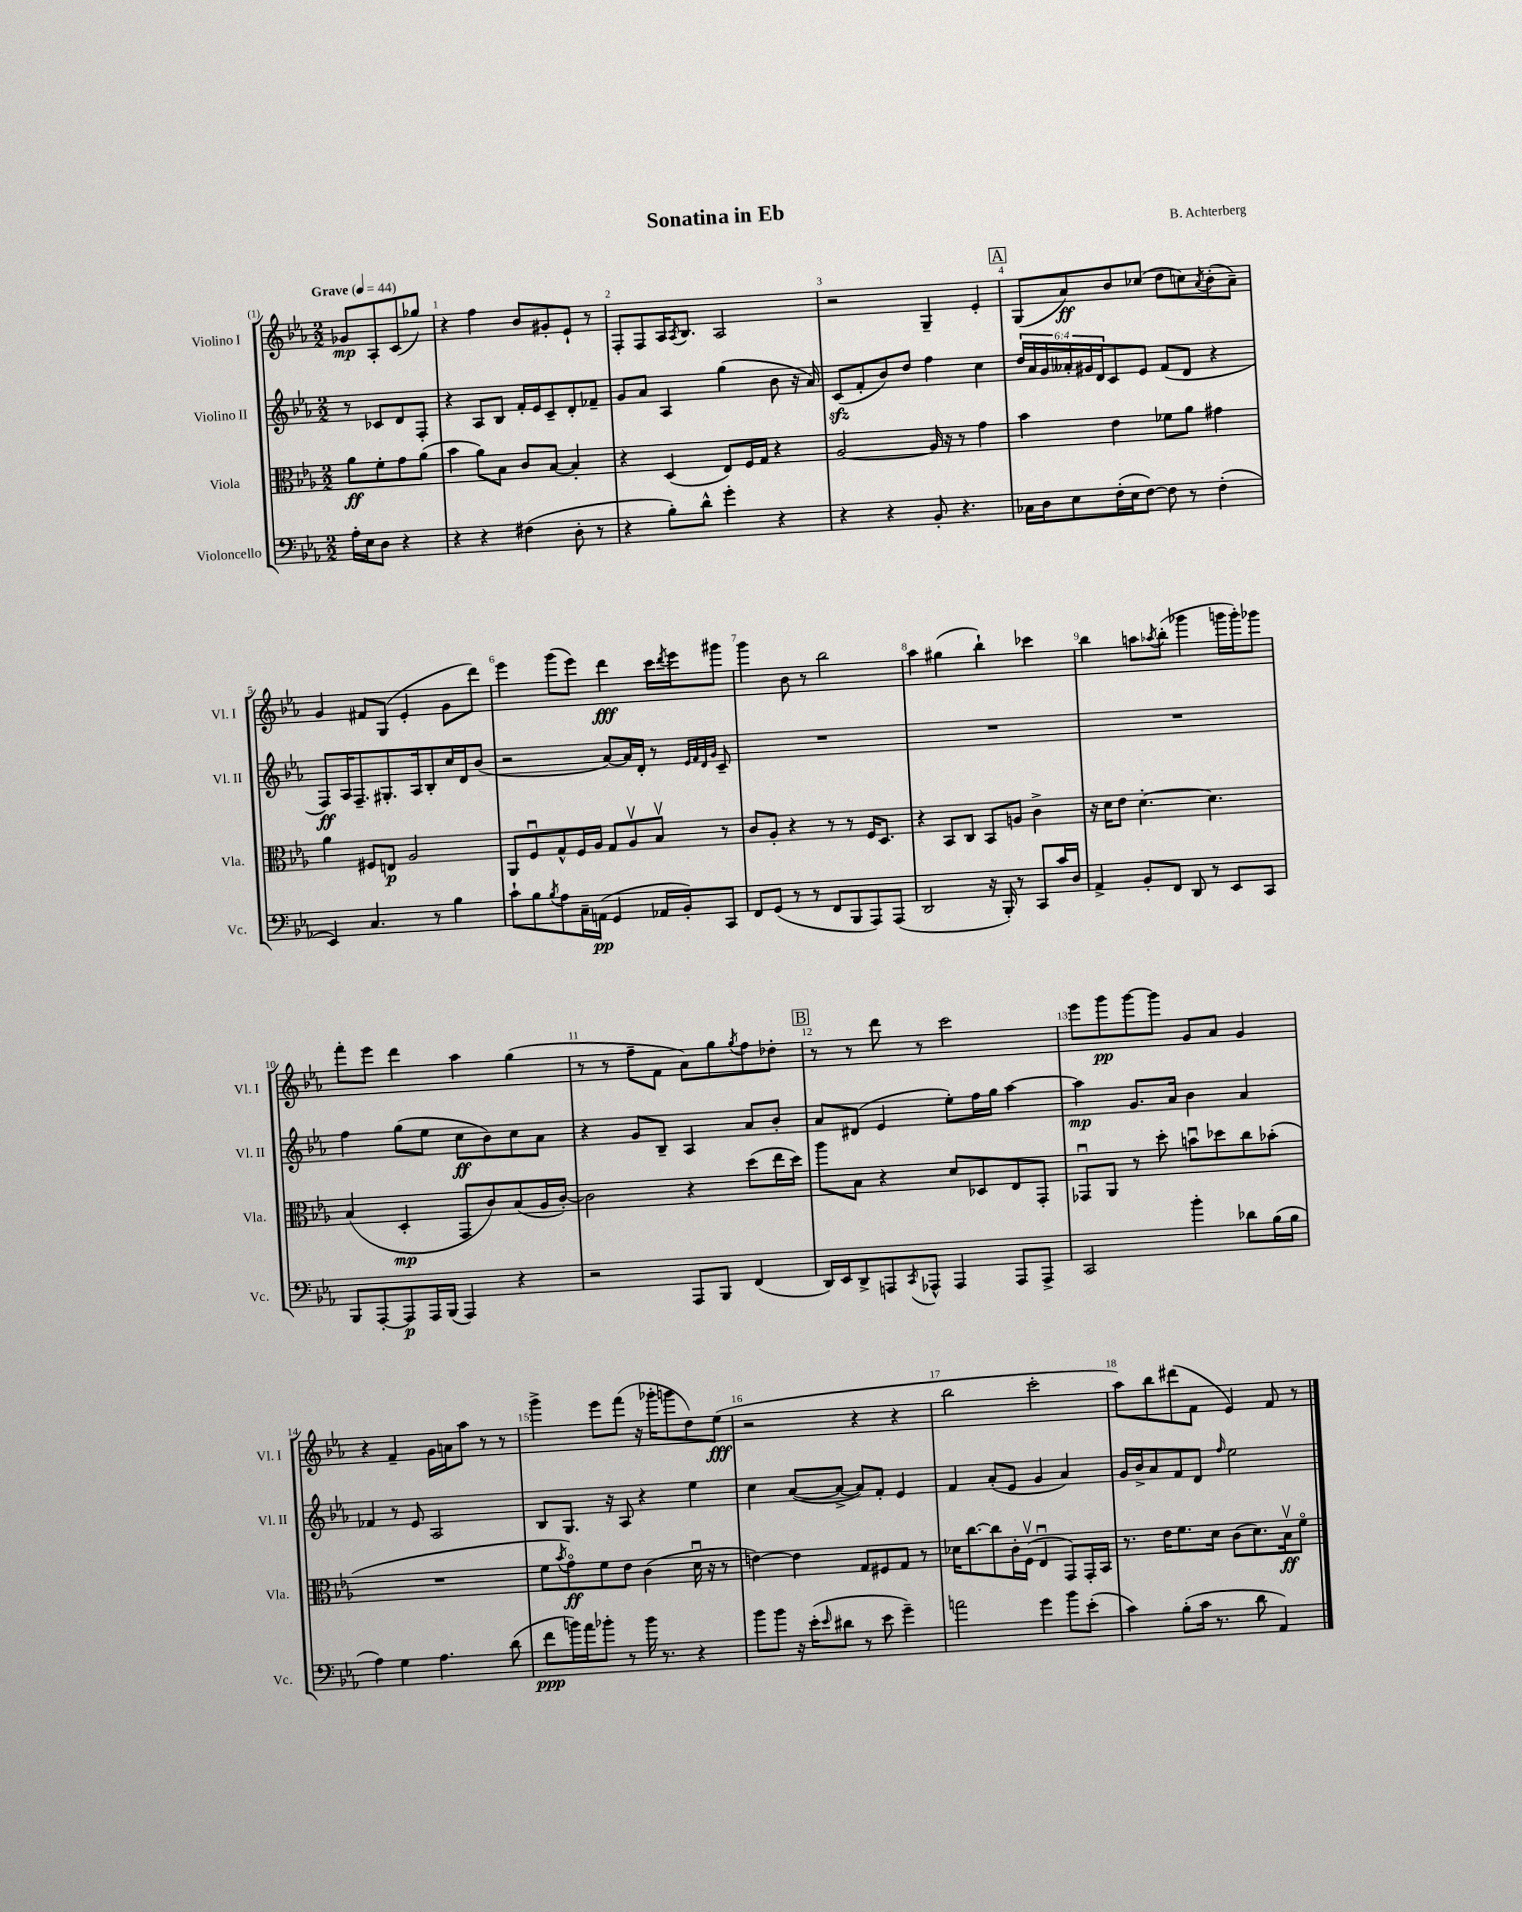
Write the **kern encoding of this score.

**kern	**kern	**kern	**kern
*staff4	*staff3	*staff2	*staff1
*clefF4	*clefC3	*clefG2	*clefG2
*k[b-e-a-]	*k[b-e-a-]	*k[b-e-a-]	*k[b-e-a-]
*M2/2	*M2/2	*M2/2	*M2/2
*MM44	*MM44	*MM44	*MM44
16A-'\LL	8a-\L	8r	8g-/L
16E-\J	.	.	.
8D\J	8f'\	8c-/L	8A-'/
4r	8g\	8d/	(8c/
.	(8a-\J	8F'/J	8gg-/J)
=	=	=	=
4r	4b-\	4r	4r
4r	8a-\L)	8A-/L	4ff\
.	8B-\J	8B-/J	.
(4F#\	8c/L	16f'/LL	8b-/L
.	.	16e-/J	.
.	[8B-/J	8c~/	8g#'/
8D'\	4B-'/]	8d'/	8e-`/J
8r	.	8f-~/J	8r
=	=	=	=
4r	4r	8g/L	8F'/L
.	.	8a-/J	8F/
8B-'\L)	(4D/	4A-/	16A-/K
.	.	.	8qA-/
.	.	.	8.B-/J
8d^^\J	.	.	.
4g'\	8E-/L)	(4gg\	2A-/
.	16F/L	.	.
.	16G/JJ	.	.
4r	4r	8b-\	.
.	.	16r	.
.	.	16a-/)	.
=	=	=	=
4r	[2A-/	(8c/L	2r
.	.	8f'/	.
4r	.	8b-/)	.
.	.	8dd/J	.
8BB-'/	16A-/]	4ff\	4G~/
.	16r	.	.
4.r	8r	.	.
.	4g\	4cc\	4e-'/
=	=	=	=
16C-\LL	4b-\	24dd/LL	(8G/L
.	.	24a-/	.
16D\J	.	.	.
.	.	24g/	.
8E-\	.	24a--'/	8a-/)
.	.	24g#/	.
.	.	24d/J	.
(16F'\L	4e-\	8c/	8b-/
16E-\J	.	.	.
[8F\J)	.	8e-/J	(8cc-/J
8F\]	8f-\L	(8f/L	8dd\L
8r	8a-\J	8d/J	8cc\)
.	.	.	8qa-/
(4F'\	4g#\	4r	(8b-'\
.	.	.	8a-~\J)
=	=	=	=
4EE-/)	4a-\	8F/L)	4g/
.	.	16A-/K	.
.	.	8.F~/	.
4.C/	8F#/L	.	8f#/L
.	8E/J	8.G#'/	(8G/J
.	2A-/	.	4e-'/
.	.	16A-/k	.
8r	.	8B-'/	.
4B-\	.	16cc/L	8g\L
.	.	16d/J	.
.	.	(8b-/J	8ddd\J)
=	=	=	=
8c`\L	8AA-/L	2r	4eee-\
8B-\	8Fu/	.	.
8qB-/	.	.	.
8A-\	8G^^/	.	(8ggg\L
16C~\L	16F/L	.	8eee-\J)
(16AA\JJ	16A-/JJ	.	.
4GG/	8G/L	[8a-/L)	4ddd\
.	8A-v/	16a-/]L	.
.	.	16d'/JJ	.
16AA-/LL	8B-v/J	8r	16ccc\LL
.	.	.	8qddd/
16BB-'/J)	.	.	16eee-\J
.	.	32qqe-/LLL	.
.	.	32qqf/	.
.	.	32qqd/	.
.	.	32qqg/JJJ	.
8CC/J	8r	8c~/	8ggg#\J
=	=	=	=
8FF/L	8c/L	1r	4ggg\
(8GG/J	8A-'/J	.	.
8r	4r	.	8b-\
8r	.	.	8r
8FF/L	8r	.	2bb-\
8BBB-/	8r	.	.
8AAA-/)	16F/LK	.	.
.	8.D/J	.	.
(8AAA-/J	.	.	.
=	=	=	=
2DD/	4r	1r	4aa-\
.	8BB-/L	.	(4gg#\
.	8C/J	.	.
16r	8BB-/L	.	4bb-`\)
16BBB-'/)	.	.	.
8r	8A/J	.	.
8CC/L	4c^\	.	4ccc-\
16c/L	.	.	.
16D/JJ	.	.	.
=	=	=	=
4AA-^/	16r	1r	4bb-\
.	16d\LK	.	.
.	8e-\J	.	.
8BB-'/L	[4.d'\	.	8aa\L
.	.	.	8qaa-/
8FF/J	.	.	(8bb-'\J
8DD/	.	.	4ggg-\
8r	4.d\]	.	.
8EE-/L	.	.	16ggg\LL
.	.	.	16ggg'\J)
8CC/J	.	.	8ggg-\J
=	=	=	=
8BBB-/L	(4B-/	4ff\	8fff'\L
[8AAA-'/	.	.	8eee-\J
8AAA-/]	4D'/	(8gg\L	4ddd\
16AAA-/L	.	8ee-\J	.
(16BBB-/JJ	.	.	.
4AAA-/)	8GG/L	8cc\L	4aa-\
.	8c/)	8b-\)	.
4r	(8B-/	8cc\	(4gg\
.	16A-/L	8a-\J	.
.	[16c'/JJ)	.	.
=	=	=	=
2r	2c\]	4r	8r
.	.	.	8r
.	.	8g/L	8ff~\L
.	.	8B-~/J	8f\J
8AAA-/L	4r	4A-/	8a-\L)
8BBB-/J	.	.	8gg\
.	.	.	8qgg/
(4FF/	(8dd\L	8a-/L	8ff\
.	16ee-\L	8b-'/J	8dd-'\J
.	16dd\JJ)	.	.
=	=	=	=
16DD/LL)	8aa-\L	8a-/L	8r
16EE-/J	.	.	.
8DD^/	8B-\J	(8d#/J	8r
8AAA/	4r	4e-/	8ddd\
8qCC/	.	.	.
8AAA-^^/J	.	.	8r
4AAA-/	8d/L	8ee-'\L)	2ccc\
.	8D-/	16ff\L	.
.	.	16gg\JJ	.
8AAA-/L	8E-/	[4aa-\	.
8AAA-^/J	8GG'/J	.	.
=	=	=	=
2CC/	8GG-u/L	4aa-\]	8eee-\L
.	8AA-/J	.	8ggg\
.	8r	8.g/L	[8ggg\
.	8dd'\	.	8ggg\]J
.	.	16a-/Jk	.
4b-'\	8bu\L	4b-\	8g/L
.	8dd-\	.	8a-/J
8d-\L	8cc\	4a-/	4g/
(16B-\L	(8b-'\J	.	.
16B-\JJ	.	.	.
=	=	=	=
4A-\)	1r	4f-/	4r
4G\	.	8r	4f~/
.	.	8e-/	.
4.A-\	.	2A-/	16g\LL
.	.	.	16a\J
.	.	.	8aa-\J
.	.	.	8r
(8d\	.	.	8r
=	=	=	=
8f\L	8f\L	8B-/L	4ggg^\
.	8qb-/	.	.
16b\L)	8go\)	8.G/J	.
16a-\J	.	.	.
8b-'\J	8f\	.	8eee-\L
.	.	16r	.
8r	8e-\J	8A-/	(8fff\J
16b-\	(4c\	4r	16r
8.r	.	.	16ggg-'\LK
.	.	.	8ggg\
4r	16du\	4ee-\	8dd\)
.	16r	.	.
.	8r	.	(8ee-\J
=	=	=	=
8b-\L	[4e\)	4cc\	2r
8b-\J	.	.	.
16r	4e\]	([8a-/L	.
(16e-'\LK	.	.	.
16qqe-/	.	.	.
8d#\J	.	8a-^/_J	.
8r	8G/L	8a-/]L)	4r
8e-\	8F#/	8f'/J	.
4g~\)	8G/J	4e-/	4r
.	8r	.	.
=	=	=	=
2a\	16d-\LK	4f/	2bb-\
.	[8.cc\	.	.
.	8cc\]	(8a-'/L	.
.	16c'\L	8e-/J	.
.	(16Fv\JJ	.	.
4g\	4E-u/	4g/	2ccc'\
8b-\L	8GG/L)	4a-/)	.
(8e-'\J	16GG'/L	.	.
.	16BB-/JJ	.	.
=	=	=	=
4c\)	8.r	16g/LL	8aa-\L)
.	.	16b-^/J	.
.	.	8a-/	8bb-\
.	16e-\LK	.	.
(8B-'\L	8.f\	8f/	(8ddd#\
16c\Jk	.	8d/J	8f\J
8.r	16d\Jk	.	.
.	.	16qqff/	.
.	(8c\L	2ee-\	4e-/)
8d\	8.d\)	.	.
4AA-/)	.	.	8f/
.	16B-v\k	.	.
.	8fo\J	.	8r
==	==	==	==
*-	*-	*-	*-
